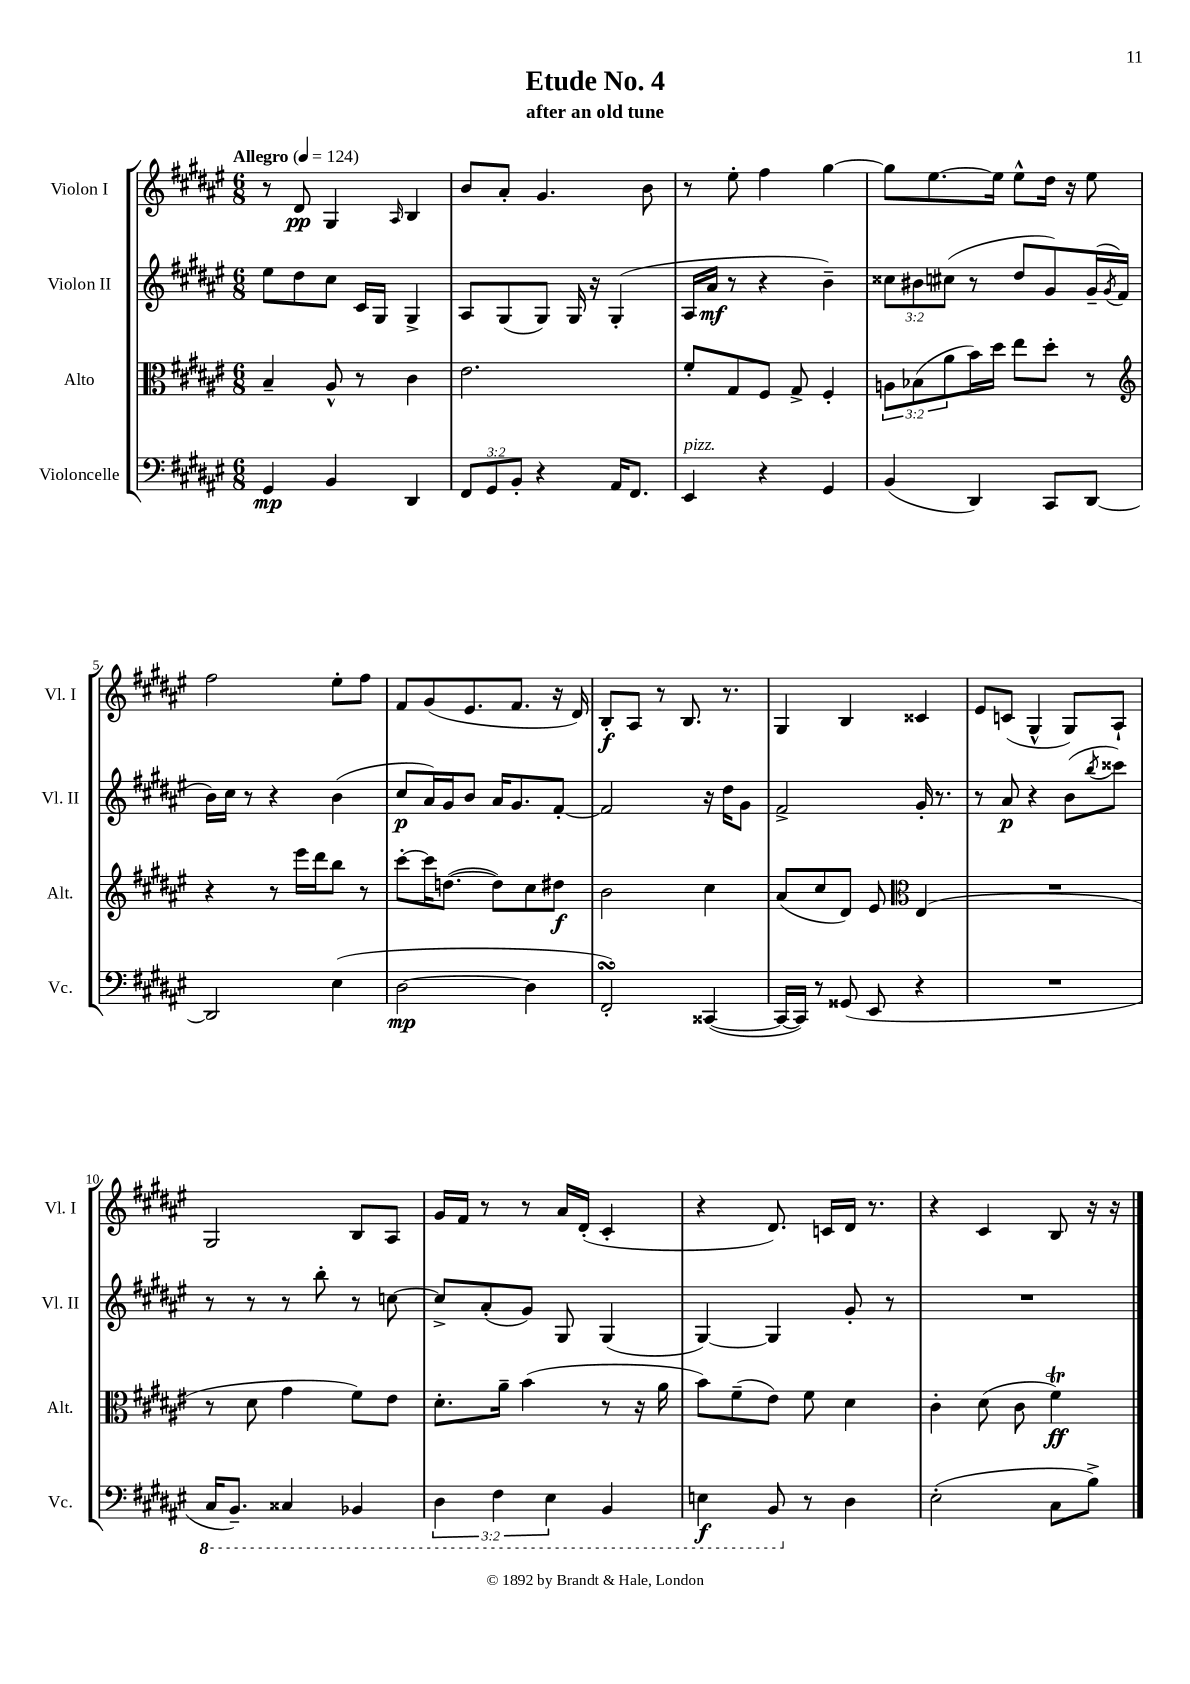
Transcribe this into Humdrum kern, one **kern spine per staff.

**kern	**kern	**kern	**kern
*staff4	*staff3	*staff2	*staff1
*clefF4	*clefC3	*clefG2	*clefG2
*k[f#c#g#d#a#e#]	*k[f#c#g#d#a#e#]	*k[f#c#g#d#a#e#]	*k[f#c#g#d#a#e#]
*M6/8	*M6/8	*M6/8	*M6/8
*MM124	*MM124	*MM124	*MM124
4GG#	4B~	8ee#	8r
.	.	8dd#	8d#
4BB	8A#^^	8cc#	4G#
.	8r	16c#	.
.	.	16G#	.
.	.	.	16qqA#
4DD#	4c#	4G#^	4B
=	=	=	=
12FF#	2.e#	8A#	8b
12GG#	.	.	.
.	.	(8G#	8a#'
12BB'	.	.	.
4r	.	8G#)	4.g#
.	.	16G#	.
.	.	16r	.
16AA#	.	(4G#'	.
8.FF#	.	.	.
.	.	.	8b
=	=	=	=
4EE#	8f#'	16A#	8r
.	.	16a#	.
.	8G#	8r	8ee#'
4r	8F#	4r	4ff#
.	8G#^	.	.
4GG#	4F#'	4b~)	[4gg#
=	=	=	=
(4BB	12A	12cc##	8gg#]
.	(12B-	12b#	.
.	.	.	[8.ee#
.	12a#	(12cc#	.
4DD#)	16b)	8r	.
.	16dd#	.	16ee#]
.	8ee#	8dd#	8ee#^^
8CC#	8dd#'	8g#)	16dd#
.	.	.	16r
[8DD#	8r	(16g#~	8ee#
.	.	8qg#	.
.	.	16f#	.
=	=	=	=
*	*clefG2	*	*
2DD#]	4r	16b)	2ff#
.	.	16cc#	.
.	.	8r	.
.	8r	4r	.
.	16eee#	.	.
.	16ddd#	.	.
(4E#	8bb	(4b	8ee#'
.	8r	.	8ff#
=	=	=	=
[2D#	[8ccc#'	8cc#	8f#
.	16ccc#]	16a#)	(8g#
.	([8.dd	16g#	.
.	.	8b	8.e#
.	8dd])	16a#	.
.	.	8.g#	8.f#
4D#]	8cc#	.	.
.	8dd#	[8f#'	16r
.	.	.	16d#)
=	=	=	=
2FF#')	2b	2f#]	8B'
.	.	.	8A#
.	.	.	8r
.	.	.	8.B
([4CC##	4cc#	16r	.
.	.	16dd#	8.r
.	.	8g#	.
=	=	=	=
16CC##_	(8a#	2f#^	4G#
16CC##])	.	.	.
8r	8cc#	.	.
(8GG##	8d#)	.	4B
8EE#	8e#	.	.
*	*clefC3	*	*
4r	(4E#	16g#'	4c##
.	.	8.r	.
=	=	=	=
2.r	2.r	8r	8e#
.	.	8a#	(8c
.	.	4r	4G#^^
.	.	(8b	8G#)
.	.	8qbb	.
.	.	8ccc##)	8A#`
=	=	=	=
16CC#	8r	8r	2G#
8.BBB~)	.	.	.
.	8d#	8r	.
4CC##	4g#	8r	.
.	.	8bb'	.
4BBB-	8f#)	8r	8B
.	8e#	[8cc	8A#
=	=	=	=
6DD#	8.d#'	8cc^]	16g#
.	.	.	16f#
.	.	(8a#'	8r
6FF#	.	.	.
.	16a#~	.	.
.	(4b	8g#)	8r
6EE#	.	.	.
.	.	8G#	16a#
.	.	.	(16d#'
4BBB	8r	(4G#	4c#'
.	16r	.	.
.	16a#	.	.
=	=	=	=
4EE	8b)	[4G#)	4r
.	(8f#~	.	.
8BBB	8e#)	4G#]	8.d#)
8r	8f#	.	.
.	.	.	16c
4D#	4d#	8g#'	16d#
.	.	.	8.r
.	.	8r	.
=	=	=	=
(2E#'	4c#'	2.r	4r
.	(8d#	.	4c#
.	8c#	.	.
8C#	4f#)	.	8B
8B^)	.	.	16r
.	.	.	16r
==	==	==	==
*-	*-	*-	*-
